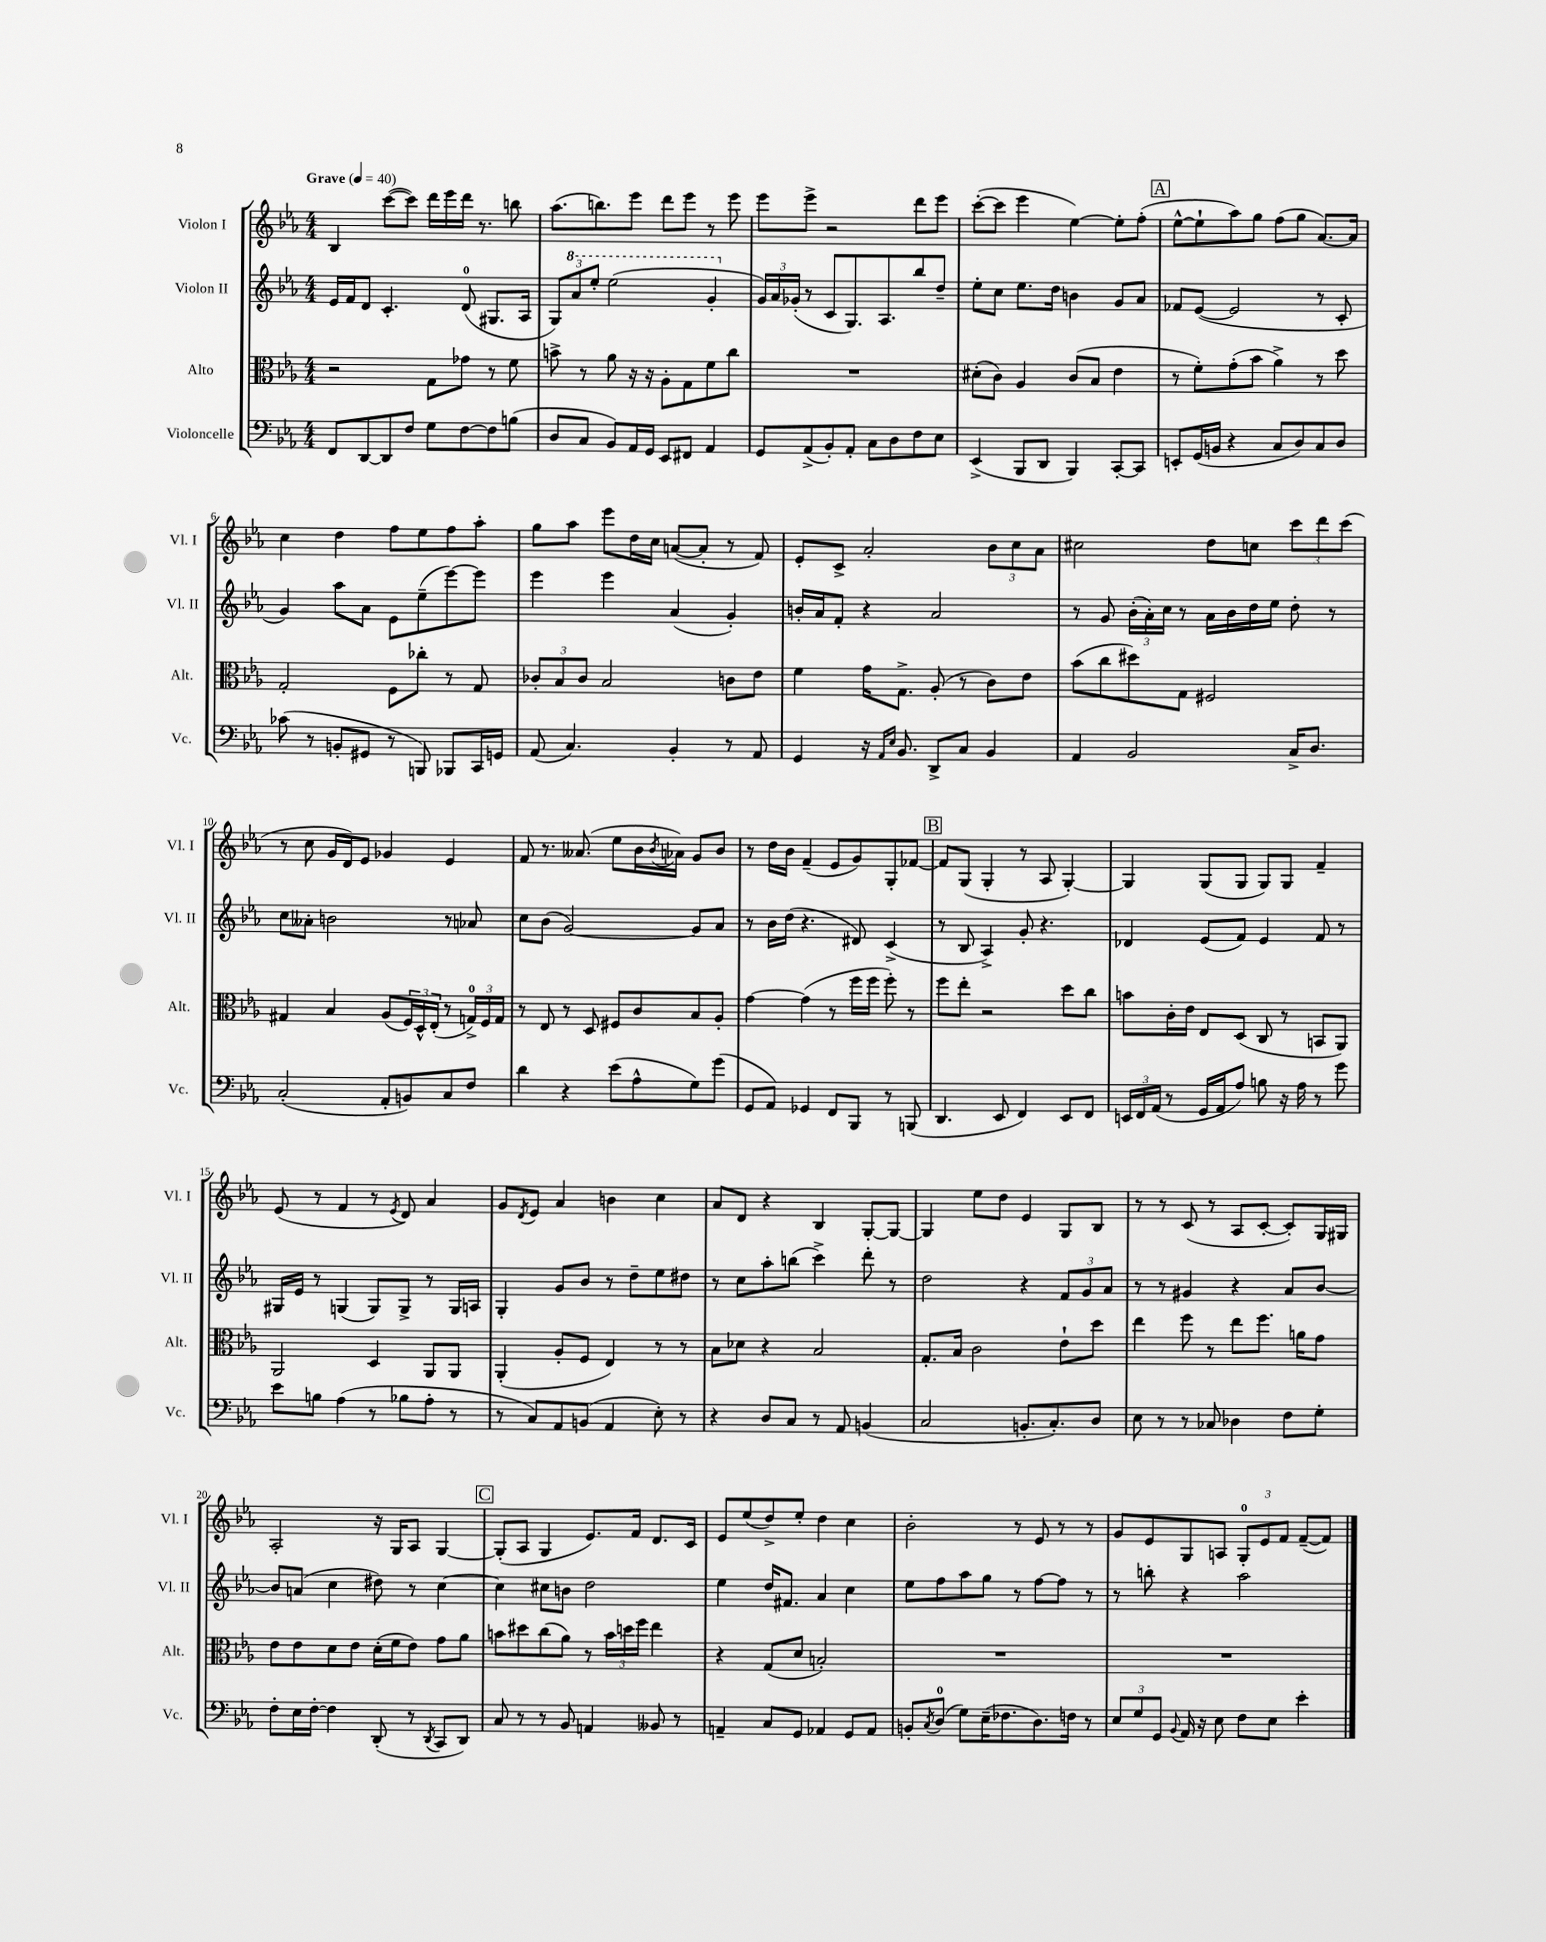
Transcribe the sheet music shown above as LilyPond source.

<<
\new StaffGroup <<
\new Staff = "s0" \with { instrumentName = "Violon I" shortInstrumentName = "Vl. I" } {
    \clef treble \key ees \major \numericTimeSignature \time 4/4 \tempo "Grave" 4 = 40
    bes4 c'''8~( c'''8) d'''16 ees'''16 d'''16 r8. b''8 |
    aes''8.( b''8.) ees'''8 d'''8 ees'''8 r8 ees'''8 |
    ees'''8 ees'''8-> r2 d'''8 ees'''8 |
    c'''8~-.( c'''8 ees'''4 ees''4~) ees''8-. f''8-.( |
    \mark \markup { \box "A" } ees''8~-^ ees''8-! aes''8) g''8 f''8( g''8 aes'8.~) aes'16 |
    c''4 d''4 f''8 ees''8 f''8 aes''8-. |
    g''8 aes''8 ees'''8 d''16 c''16 a'8~( a'8-. r8 f'8) |
    ees'8-. c'8-> aes'2-. \tuplet 3/2 { bes'8 c''8 aes'8 } |
    cis''2 d''8 c''8 \tuplet 3/2 { c'''8 d'''8 c'''8( } |
    r8 c''8 g'16 d'16) ees'8 ges'4 ees'4 |
    f'8 r8. aeses'8.( ees''8 bes'16 \acciaccatura { bes'8 } aes'16) g'8 bes'8 |
    r8 d''16 bes'16 f'4--( ees'8 g'8) g8-. fes'8~ |
    \mark \markup { \box "B" } fes'8 g8( g4-. r8 aes8 g4~-.) |
    g4 g8( g8 g8) g8 f'4-- |
    ees'8( r8 f'4 r8 \acciaccatura { ees'8 } d'8) aes'4 |
    g'8 \acciaccatura { d'8 } ees'8 aes'4 b'4 c''4 |
    aes'8 d'8 r4 bes4 g8~-. g8~ |
    g4 ees''8 d''8 ees'4 g8 bes8 |
    r8 r8 c'8( r8 aes8 c'8~-. c'8-.) g16 gis16 |
    aes2-. r16 g16 aes8 g4~ |
    \mark \markup { \box "C" } g8-.( aes8 g4 ees'8.) f'16 d'8. c'16 |
    ees'8 ees''8( d''8->) ees''8-. d''4 c''4 |
    bes'2-. r8 ees'8 r8 r8 |
    g'8 ees'8 g8 a8 \tuplet 3/2 { g8-0-. ees'8 f'8 } f'8~--( f'8) \bar "|." |
}
\new Staff = "s1" \with { instrumentName = "Violon II" shortInstrumentName = "Vl. II" } {
    \clef treble \key ees \major \numericTimeSignature \time 4/4
    ees'16 f'16 d'8 c'4.-. d'8-0( gis8. aes16 |
    \tuplet 3/2 { g8) \ottava #1 aes''8 ees'''8-. } ees'''2( g''4-. \ottava #0 |
    \tuplet 3/2 { g'16) aes'16 ges'16-.( } r8 c'8 g8.) aes8. bes''8 d''8-- |
    ees''8-. c''8 ees''8. d''16 b'4 g'8 aes'8 |
    \mark \markup { \box "A" } fes'8 ees'8~( ees'2 r8 c'8-. |
    g'4) aes''8 aes'8 ees'8 ees''8--( ees'''8~) ees'''8 |
    ees'''4 ees'''4 aes'4( g'4-.) |
    b'16-. aes'16 f'8-. r4 aes'2 |
    r8 g'8 \tuplet 3/2 { bes'16-.( aes'16-.) c''16 } r8 aes'16 bes'16 d''16 ees''16 d''8-. r8 |
    c''8 aeses'8-. b'2 r8 aes'8 |
    c''8 bes'8( g'2~) g'8 aes'8 |
    r8 bes'16 d''16( r4. dis'8) c'4->( |
    \mark \markup { \box "B" } r8 bes8 aes4->) g'8-. r4. |
    des'4 ees'8( f'8) ees'4 f'8 r8 |
    gis16 ees'16 r8 g4( g8) g8-> r8 g16 a16 |
    g4-. g'8 bes'8 r8 d''8-- ees''8 dis''8 |
    r8 c''8 aes''8-. b''8( c'''4->) d'''8-. r8 |
    d''2 r4 \tuplet 3/2 { f'8 g'8 aes'8 } |
    r8 r8 gis'4 r4 aes'8 bes'8~ |
    bes'8 a'8( c''4 dis''8) r8 c''4~ |
    \mark \markup { \box "C" } c''4 cis''8 b'8 d''2 |
    ees''4 d''16 fis'8. aes'4 c''4 |
    ees''8 f''8 aes''8 g''8 r8 f''8~ f''8 r8 |
    r8 b''8-. r4 aes''2 \bar "|." |
}
\new Staff = "s2" \with { instrumentName = "Alto" shortInstrumentName = "Alt." } {
    \clef alto \key ees \major \numericTimeSignature \time 4/4
    r2 g8 ges'8 r8 f'8 |
    b'8-> r8 aes'8 r16 r16 aes8-. g8 f'8 c''8 |
    R1 |
    dis'8-.( c'8) aes4 c'8( bes8 ees'4 |
    \mark \markup { \box "A" } r8 f'8-.) g'8-.( bes'8 aes'4->) r8 d''8 |
    g2-. f8 ces''8-. r8 g8 |
    \tuplet 3/2 { ces'8-. bes8 ces'8 } bes2 c'8 ees'8 |
    f'4 g'16 g8.-> aes8-.( r8 c'8) ees'8 |
    bes'8( c''8 dis''8) g8 fis2 |
    gis4 bes4 aes8( \tuplet 3/2 { f16) d16-^ ees16-.( } r8 \tuplet 3/2 { g16-0->) f16 g16 } |
    r8 ees8 r8 d8 fis8 c'8 bes8 aes8-. |
    g'4~ g'4( r8 f''16 f''16 f''8-.) r8 |
    \mark \markup { \box "B" } f''8 ees''8-. r2 d''8 c''8 |
    b'8 c'16-. ees'16 ees8 d8( c8 r8 b,8 aes,8) |
    aes,2 d4 aes,8 aes,8 |
    aes,4-.( aes8-. f8 ees4) r8 r8 |
    bes8 des'8 r4 bes2 |
    g8.-. bes16 c'2 ees'8-! d''8 |
    ees''4 f''8 r8 ees''8 f''8. a'16 g'8 |
    ees'8 ees'8 d'8 ees'8 d'16-.( f'16 ees'8) g'8 aes'8 |
    \mark \markup { \box "C" } b'8 dis''8 c''8( aes'8) r8 \tuplet 3/2 { b'16 d''16 f''16 } ees''4 |
    r4 g8( d'8 b2-.) |
    R1 |
    R1 \bar "|." |
}
\new Staff = "s3" \with { instrumentName = "Violoncelle" shortInstrumentName = "Vc." } {
    \clef bass \key ees \major \numericTimeSignature \time 4/4
    f,8 d,8~ d,8 f8 g8 f8~ f8 b8( |
    d8 c8 bes,8) aes,16 g,16 ees,8 fis,8 aes,4 |
    g,8 aes,8->( bes,8-.) aes,8-. c8 d8 f8 ees8 |
    ees,4->( bes,,8 d,8 bes,,4) c,8~-. c,8 |
    \mark \markup { \box "A" } e,8-. g,16( b,16 r4 c8 d8) c8 d8 |
    ces'8( r8 b,8-. gis,8 r8 b,,8) bes,,8 c,16 g,16 |
    aes,8( c4.) bes,4-. r8 aes,8 |
    g,4 r16 \grace { aes,16 ees16 } bes,8. d,8-> c8 bes,4 |
    aes,4 bes,2 c16-> d8. |
    c2-.( aes,8-. b,8) c8 f8 |
    d'4 r4 ees'8( aes8-^ g8) g'8( |
    g,8 aes,8) ges,4 f,8 bes,,8 r8 b,,8( |
    \mark \markup { \box "B" } d,4. ees,8 f,4) ees,8 f,8 |
    \tuplet 3/2 { e,16 f,16 aes,16( } r8 g,16 aes,16 aes8) b8 r16 aes16 r8 g'8 |
    ees'8 b8 aes4( r8 bes8 aes8-. r8 |
    r8 c8) aes,8 b,8( aes,4 ees8-.) r8 |
    r4 d8 c8 r8 aes,8 b,4( |
    c2 b,8.-. c8.-.) d8 |
    ees8 r8 r8 ces8 des4 f8 g8-. |
    f8-. ees16 f16~-. f4 d,8-.( r8 \acciaccatura { d,8 } c,8 d,8) |
    \mark \markup { \box "C" } c8 r8 r8 bes,8 a,4 beses,8 r8 |
    a,4-- c8 g,8 aes,4 g,8 aes,8 |
    b,8-. \acciaccatura { c8 } d8-0( g8) ees16--( fes8. d8.) f16 r8 |
    \tuplet 3/2 { ees8 g8 g,8 } \appoggiatura { bes,8 } aes,16 r16 ees8 f8 ees8 ees'4-. \bar "|." |
}
>>
>>
